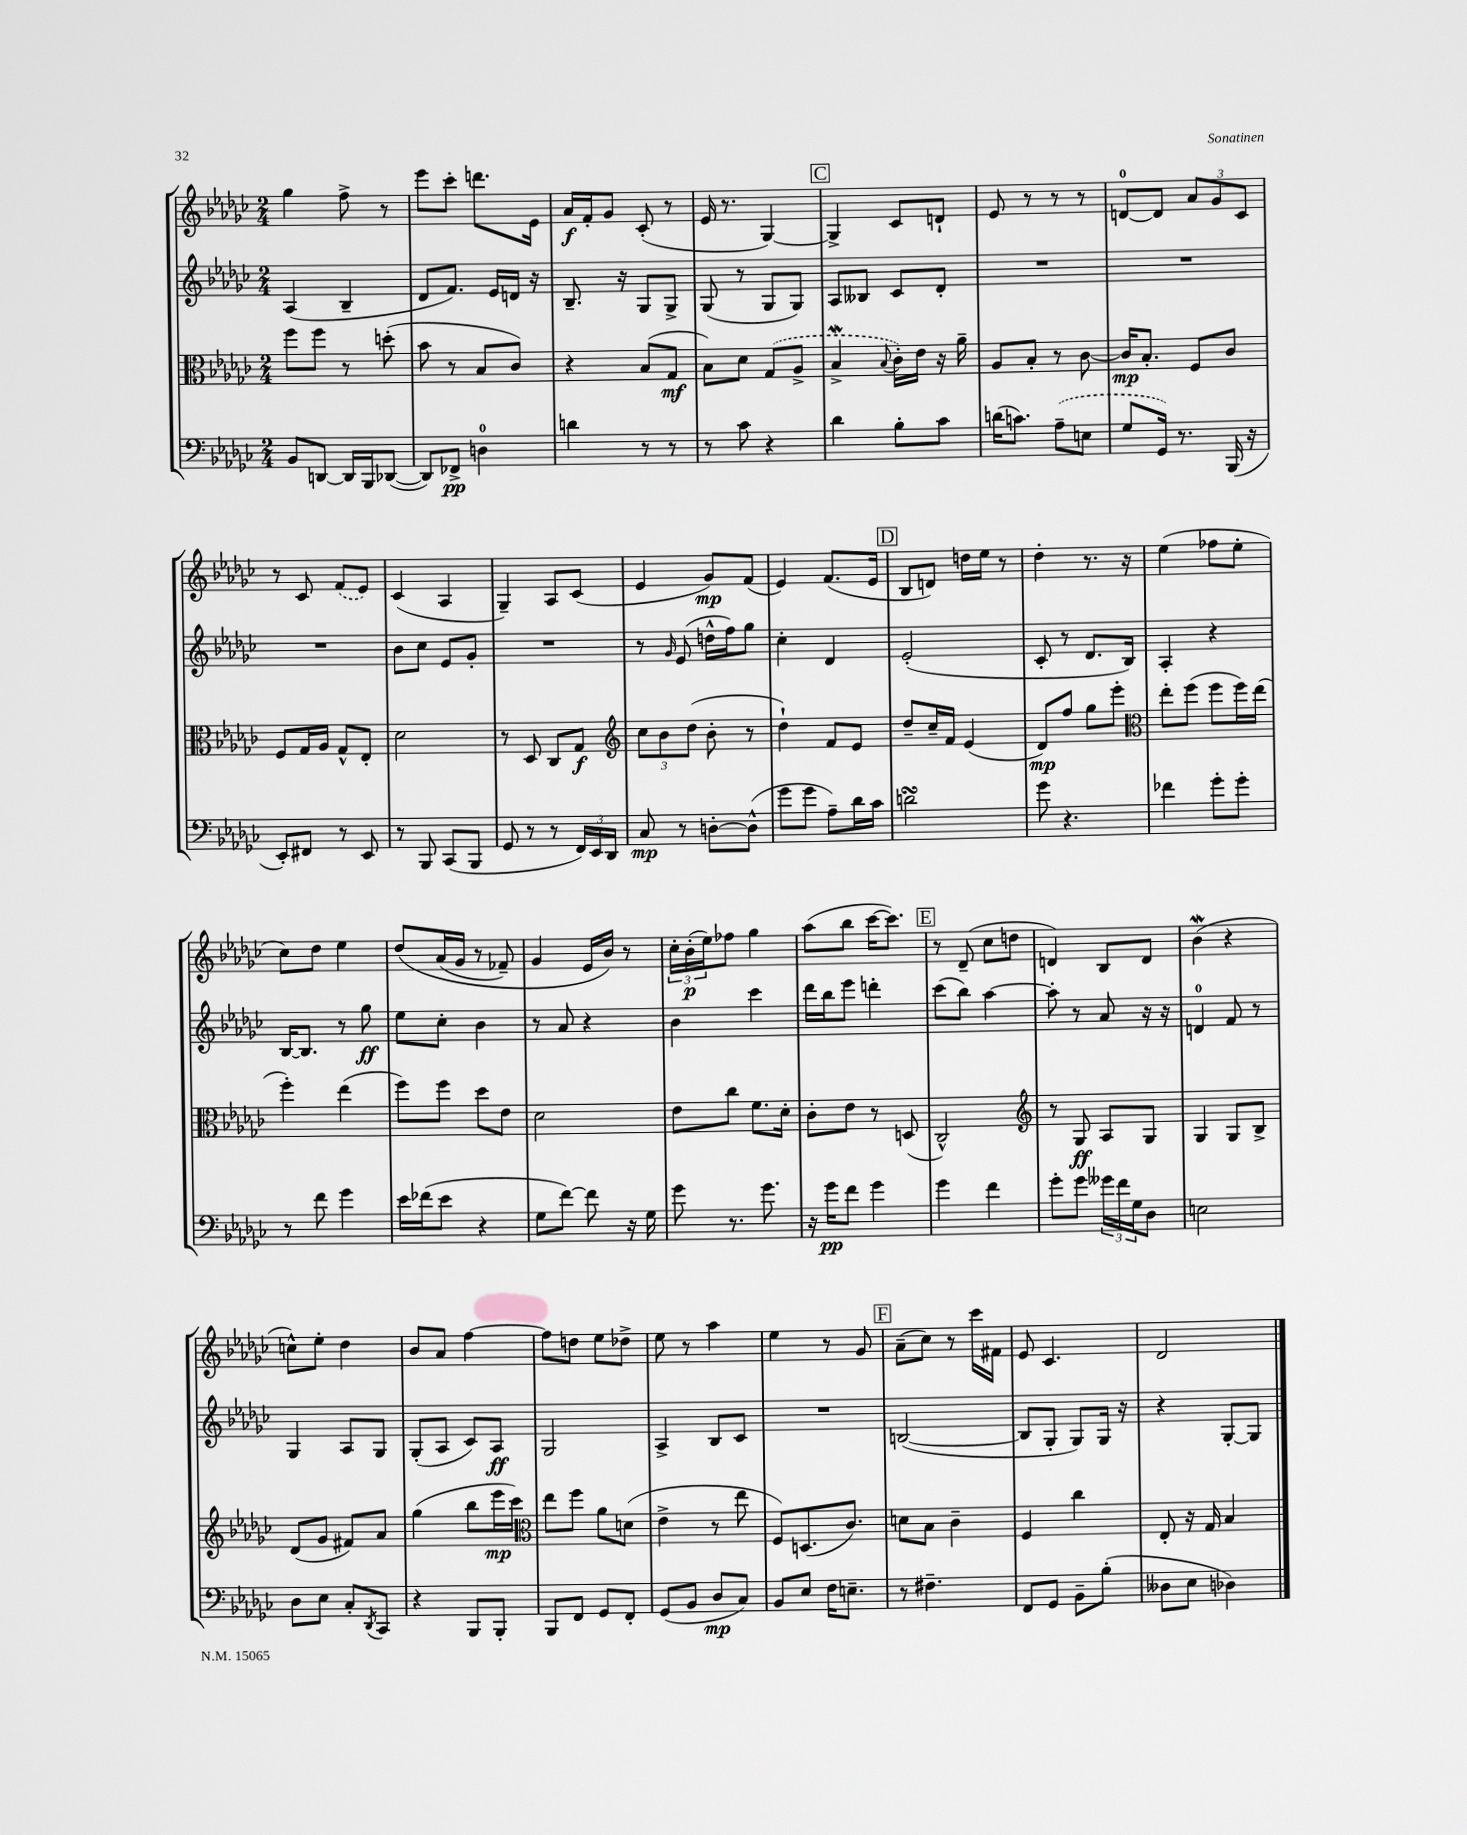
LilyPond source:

<<
\new StaffGroup <<
\new Staff = "s0" {
    \clef treble \key ges \major \numericTimeSignature \time 2/4
    ges''4 f''8-> r8 |
    ees'''8 ces'''8-. d'''8. ees'16 |
    aes'16\f f'16-. ges'8 ces'8-.( r8 |
    ees'16 r8. ges4~) |
    \mark \markup { \box "C" } ges4-> ces'8 d'8-! |
    ees'8 r8 r8 r8 |
    d'8-0~ d'8 \tuplet 3/2 { aes'8 ges'8 ces'8 } |
    r8 ces'8 \once \slurDashed f'8( ees'8) |
    ces'4( aes4 |
    ges4--) aes8 ces'8( |
    ees'4 ges'8\mp) f'8( |
    ees'4) f'8.( ees'16 |
    \mark \markup { \box "D" } bes8 d'8) d''16 ees''16 r8 |
    des''4-. r8. r16 |
    ees''4( fes''8 ees''8-. |
    ces''8) des''8 ees''4 |
    des''8\( aes'16( ges'16 r8 fes'8--) |
    ges'4 ees'16 bes'16\) r8 |
    \tuplet 3/2 { ces''16-. bes'16-.\p( ees''16) } fes''8 ges''4 |
    aes''8( bes''8 ces'''16~ ces'''8.) |
    \mark \markup { \box "E" } r8 des'8--( ces''8 d''8 |
    d'4) bes8 d'8 |
    bes'4\mordent( r4 |
    c''8-^) ees''8-. des''4 |
    bes'8 aes'8 f''4~ |
    f''8 d''8 ees''8 des''8-> |
    ees''8 r8 aes''4 |
    ees''4 r8 ges'8 |
    \mark \markup { \box "F" } aes'8--( ces''8) r8 ces'''16 fis'16 |
    ees'8 ces'4. |
    des'2 \bar "|." |
}
\new Staff = "s1" {
    \clef treble \key ges \major \numericTimeSignature \time 2/4
    aes4( bes4-- |
    des'8 f'8.) ees'16 d'16 r16 |
    bes8.-- r16 ges8 ges8-> |
    ges8( r8 ges8 ges8) |
    \mark \markup { \box "C" } aes8 beses8 ces'8 des'8-. |
    R2 |
    R2 |
    R2 |
    bes'8 ces''8 ees'8 ges'8-. |
    R2 |
    r8 \grace { ges'16 } ees'8( d''16-^ f''16) ges''8 |
    ces''4-. des'4 |
    \mark \markup { \box "D" } ees'2-.( |
    ces'8-. r8 des'8. bes16) |
    aes4-. r4 |
    bes16~ bes8. r8 ges''8\ff |
    ees''8 ces''8-. bes'4 |
    r8 aes'8 r4 |
    bes'4 ces'''4 |
    des'''16 bes''16 ees'''8 d'''4-. |
    \mark \markup { \box "E" } ces'''8( bes''8) aes''4~ |
    aes''8-. r8 aes'8 r16 r16 |
    d'4-0 f'8 r8 |
    ges4 aes8 ges8 |
    ges8-.( aes8 ces'8) aes8\ff |
    ges2 |
    aes4-> bes8 ces'8 |
    R2 |
    \mark \markup { \box "F" } b2~( |
    b8 ges8-. ges8) ges16 r16 |
    r4 ges8~-. ges8 \bar "|." |
}
\new Staff = "s2" {
    \clef alto \key ges \major \numericTimeSignature \time 2/4
    f''8 f''8 r8 d''8-.( |
    bes'8 r8 bes8 ces'8) |
    r4 bes8( ges8\mf |
    bes8) des'8 \once \slurDashed ges8( aes8-> |
    \mark \markup { \box "C" } bes4->\mordent \appoggiatura { bes8 } ces'16-.) ees'16 r16 aes'16-- |
    aes8 bes8-. r8 ces'8~ |
    ces'16\mp bes8.-. f8 ces'8 |
    f8 ges16 aes16 ges8-^ ees8-. |
    des'2 |
    r8 des8 ces8 ges8\f |
    \clef treble \tuplet 3/2 { ces''8 bes'8 des''8( } bes'8-. r8 |
    des''4-!) f'8 ees'8 |
    \mark \markup { \box "D" } des''8-- ces''16-- f'16 ees'4( |
    des'8\mp) f''8 ges''8 ees'''8-. |
    \clef alto ees''8-. f''8( f''8 f''16) ees''16( |
    f''4-.) ees''4( |
    f''8) f''8 des''8 ees'8 |
    des'2 |
    ees'8 ces''8 f'8. des'16-. |
    ces'8-. ees'8 r8 d8( |
    \mark \markup { \box "E" } ces2-^) |
    \clef treble r8 ges8\ff aes8 ges8 |
    ges4 ges8 bes8-> |
    des'8( ges'8 fis'8) aes'8 |
    ges''4( bes''8 ees'''16\mp ces'''16) |
    \clef alto ees''8 f''8 aes'8 d'8( |
    ees'4-> r8 ees''8 |
    f8) d8.( ces'8.) |
    \mark \markup { \box "F" } d'8 bes8 ces'4-- |
    f4 ces''4 |
    ees8-. r16 ges16 bes4 \bar "|." |
}
\new Staff = "s3" {
    \clef bass \key ges \major \numericTimeSignature \time 2/4
    bes,8 d,8~ d,16 bes,,16 des,8~( |
    des,8) fes,8->\pp d4-0 |
    d'4 r8 r8 |
    r8 ces'8 r4 |
    \mark \markup { \box "C" } des'4 bes8-. ces'8 |
    d'16( c'8.) \once \slurDashed aes8--( e8 |
    ges8 ges,16) r8. bes,,16( r16 |
    ees,8-.) fis,8 r8 ees,8 |
    r8 bes,,8 ces,8( bes,,8 |
    ges,8 r8 r8 \tuplet 3/2 { f,16) ees,16 des,16 } |
    ces8\mp r8 d8~-. d8-^( |
    ges'8 ges'8 aes8--) des'16 ces'16 |
    \mark \markup { \box "D" } d'2\turn |
    ges'8 r4. |
    fes'4 ges'8-. ges'8-. |
    r8 f'8 ges'4 |
    ees'16 fes'16( ees'8 r4 |
    ges8 f'8~) f'8 r16 ges16 |
    ges'8 r8. ges'8. |
    r16 ges'16\pp f'8 ges'4 |
    \mark \markup { \box "E" } ges'4 f'4 |
    ges'8-. ges'8 \tuplet 3/2 { geses'16 f'16 ges16 } des8 |
    e2 |
    des8 ees8 ces8-. \acciaccatura { des,8 } ces,8 |
    r4 bes,,8 bes,,8-. |
    bes,,8 f,8 ges,8 f,8-. |
    ges,8( bes,8 des8\mp ces8) |
    bes,8 ees8 f16 e8.-- |
    \mark \markup { \box "F" } r8 fis4.-- |
    f,8 ges,8 bes,8-- bes8-.( |
    deses8 ees8 des4) \bar "|." |
}
>>
>>
\layout { \context { \Score \remove "Bar_number_engraver" } }
